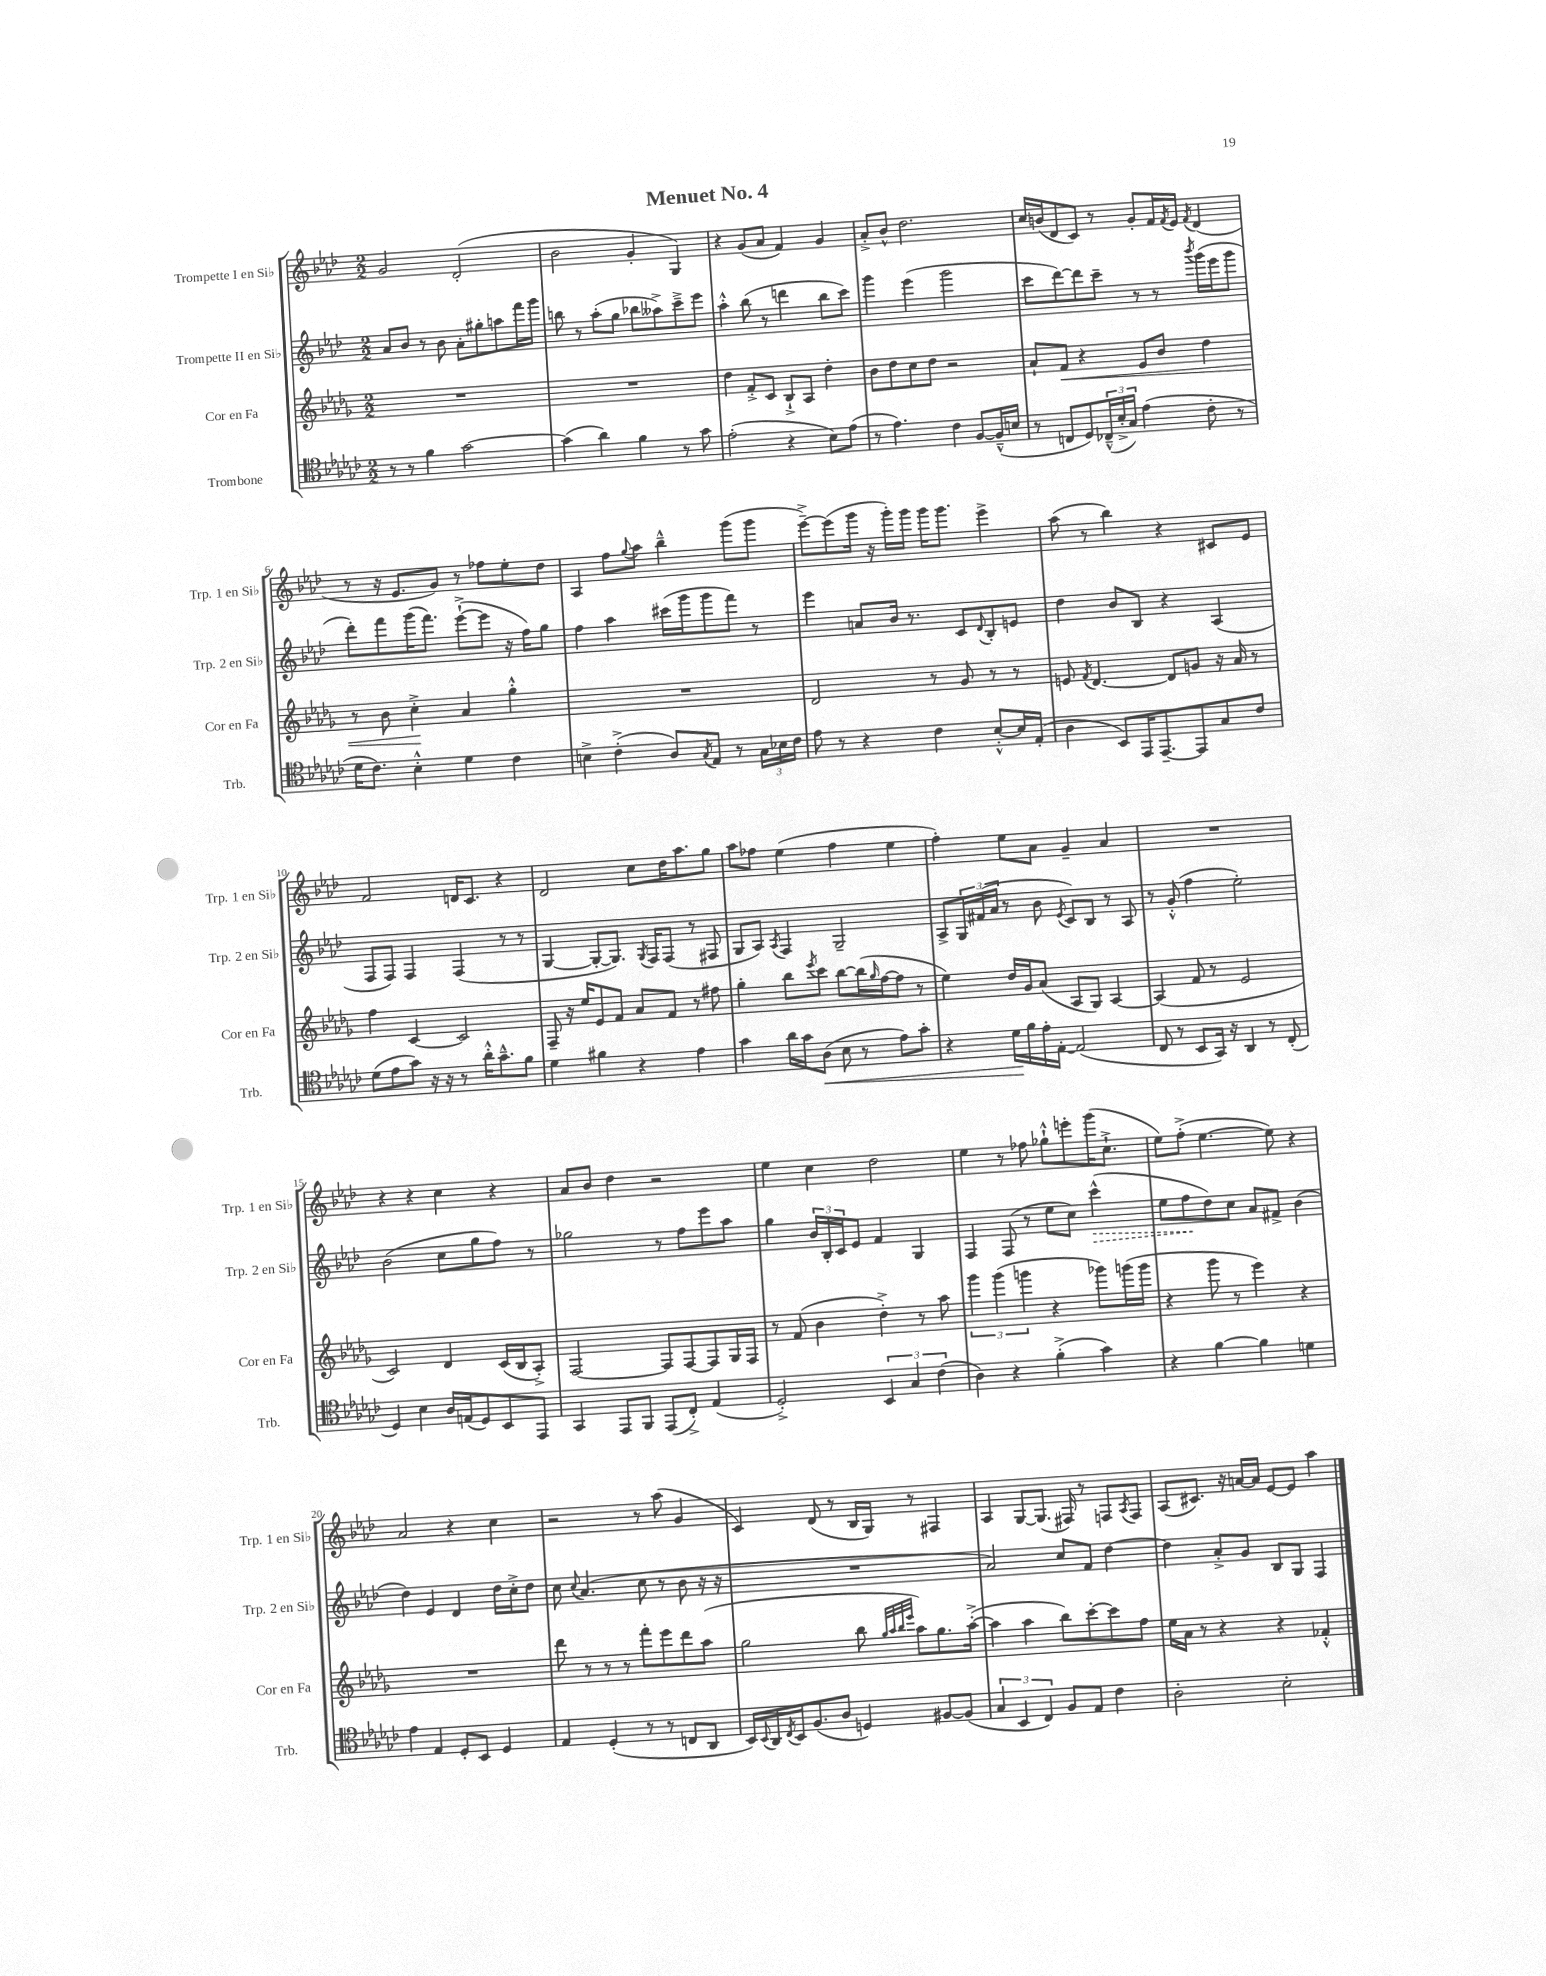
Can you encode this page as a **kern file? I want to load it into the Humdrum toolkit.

**kern	**kern	**kern	**kern
*staff4	*staff3	*staff2	*staff1
*clefC4	*clefG2	*clefG2	*clefG2
*k[b-e-a-d-g-c-]	*k[b-e-a-d-g-]	*k[b-e-a-d-]	*k[b-e-a-d-]
*M2/2	*M2/2	*M2/2	*M2/2
8r	1r	8a-	2g
8r	.	8b-	.
4f	.	8r	.
.	.	8b-	.
[2g-	.	8a-'	(2d-'
.	.	8gg#'	.
.	.	8aa	.
.	.	16fff	.
.	.	16ggg	.
=	=	=	=
(4g-]	1r	8bb	2b-
.	.	8r	.
4a-)	.	(8aa-'	.
.	.	8gg	.
4f	.	8bb-	4g'
.	.	8aa--^)	.
8r	.	8ccc~^	4G)
8g-	.	8eee-	.
=	=	=	=
(2e-'	4dd-	4aa-'^^	4r
.	8f'^	(8bb-	(8g
.	8c	8r	8a-
4r	8B-`^	4ddd	4f)
.	8A-	.	.
8B-)	4dd-'	8bb-	4g
(8e-	.	8ccc)	.
=	=	=	=
8r	8b-	4ggg	8a-'^
4.e-)	8dd-	.	8b-^^
.	8cc	(4eee-	2.dd-
.	8dd-	.	.
4c-	2r	2ggg	.
[8F	.	.	.
(16F~^^]	.	.	.
16B	.	.	.
=	=	=	=
8r	8a-`	8ccc	16cc
.	.	.	(16b
8C	8f	[8ddd-)	8d-
8D-)	4r	8ddd-]	8c)
(24C-~^^	.	8ccc~	8r
24B-'^	.	.	.
24G-)	.	.	.
(4e-	8e-	8r	8g'
.	8b-	8r	16f
.	.	.	8qf
.	.	.	16e-
.	.	8qbbb-	8qf
8c-'	4dd-	(16ggg	(4d-
.	.	16eee-	.
8r	.	8ggg	.
=	=	=	=
16d-	8r	8ddd-')	8r
8.c-)	.	.	.
.	8b-	8fff	16r
.	.	.	8.e-
4B-'^^	4cc'^	(16ggg	.
.	.	8.fff)	.
.	.	.	8g)
4d-	4a-	([8eee-`^	8r
.	.	8eee-]	8ff-
4c-	4gg-'^^	16r	8ee-'
.	.	16ff)	.
.	.	8gg	8dd-
=	=	=	=
4B^	1r	4ff	4A-
(4c-'^	.	4aa-	8ff
.	.	.	8qqgg
.	.	.	8aa-
8A-)	.	(16ccc#	4bb-~^^
.	.	16ggg	.
8qG-	.	.	.
8E-	.	8ggg	.
8r	.	8fff)	(8ggg
24G-	.	8r	8ggg
24B-	.	.	.
24c-	.	.	.
=	=	=	=
8e-	2d-	4eee-	[8eee-~^)
8r	.	.	(8eee-]
4r	.	8a	16ggg
.	.	.	16r
.	.	16b-	16ggg')
.	.	8.r	16ggg
4c-	8r	.	16ggg
.	.	.	8.ggg
.	8g-	8c	.
.	.	8qqd-	.
[8B-'^^	8r	8B-'	4eee-^
16B-]	8r	8e	.
(16E-'	.	.	.
=	=	=	=
4A-	8e	4dd-	(8aa-
.	8qf	.	.
.	[4.d-	.	8r
8BB-)	.	8b-	4bb-)
16EE-	.	8B-	.
[8.EE-~	.	.	.
.	8d-]	4r	4r
8EE-]	8g	.	.
8G-	16r	(4A-	8c#
.	16a-	.	.
8c-	8r	.	8e-
=	=	=	=
(8d-	4ff	8F	2f
8e-	.	8F)	.
8g-)	[4c	4F	.
16r	.	.	.
16r	.	.	.
8r	2c]	(4F	16d
.	.	.	8.c
16a-'^^	.	.	.
8.g-~^^	.	.	.
.	.	8r	4r
8f	.	8r	.
=	=	=	=
4d-	8F~	[4G	2d-
.	16r	.	.
.	16ee-	.	.
4f#	8e-	8G'_	.
.	8f	8.G])	.
4r	8a-	.	8cc
.	.	8qG	.
.	.	16F	.
.	8f	(8F	16dd-
.	.	.	8.aa-
4e-	8r	8r	.
.	8ff#	8F#	8gg
=	=	=	=
4g-	4gg-'	8G	8aa-
.	.	8A-)	8ff-
.	.	8qA-	.
16a-	8bb-	4F	(4ee-
16g-	.	.	.
.	8qeee-	.	.
(8A-	8ccc	.	.
8B-	[8bb-	2G~	4ff-
8r	(16bb-]	.	.
.	16qqgg-	.	.
.	[16ff	.	.
8e-)	8ff]	.	4ee-
8g-'	8r	.	.
=	=	=	=
4r	4ee-)	8A-^	4ff')
.	.	24G	.
.	.	(24f#	.
.	.	24a-	.
16d-	16dd-	8r	8ee-
16f	16g-	.	.
16e-'	(8a-	8b-	8a-
[16E-'	.	.	.
.	.	8qe-	.
(2E-]	8A-	8c)	4g~
.	8G-)	8B-	.
.	[4A-	8r	4a-
.	.	8A-	.
=	=	=	=
8C-	(4A-]	8r	1r
8r	.	(8g'^^	.
8BB-	8f	4ff	.
16GG-)	8r	.	.
16r	.	.	.
4AA-	2e-	2ee-')	.
8r	.	.	.
(8C-'	.	.	.
=	=	=	=
4D-)	2c)	(2b-	4r
4B-	.	.	4r
16A-	4d-	8cc	4cc
(16E	.	.	.
8D-)	.	8gg	.
8BB-	(16c	8ff)	4r
.	16B-	.	.
8EE-	8A-'^)	8r	.
=	=	=	=
4GG-	[2F	2gg-	8a-
.	.	.	8b-
8EE-	.	.	4dd-
8FF	.	.	.
(8EE-	8F]	8r	2r
8C-'^)	[8F	8ff	.
(4E-	8F]	8eee-	.
.	16G-	8aa-	.
.	16F	.	.
=	=	=	=
2D-'^)	8r	4gg	4ee-
.	(8f	.	.
.	4b-	24b-	4cc
.	.	24B-'	.
.	.	24c	.
.	.	8e-	.
6BB-	4dd-'^)	4f	2dd-
6G-	.	.	.
.	8r	4G	.
(6c-	.	.	.
.	8aa-	.	.
=	=	=	=
4A-)	6ggg-	4F	4ee-
.	(6ggg-	.	.
4r	.	(8F	8r
.	6ggg	.	.
.	.	8r	8ff-
(4f'^	4r	8ee-	8gg-`^^
.	.	8cc)	8eee'
4g-)	8ggg-)	(4ccc^^	(16ggg
.	.	.	8.cc`^
.	(16ggg	.	.
.	16ggg	.	.
=	=	=	=
4r	4r	8ee-	8ee-)
.	.	8ff	(8ff'^
[4f	8ggg-	8dd-)	[4.ee-
.	8r	8cc	.
4f]	4eee-)	8a-	.
.	.	8f#^	8ee-])
4d	4r	(4b-	4r
=	=	=	=
4e-	1r	4dd-)	2a-
4E-	.	4e-	.
8D-'	.	4d-	4r
8BB-	.	.	.
4D-	.	16dd-	4cc
.	.	16cc'^	.
.	.	8dd-	.
=	=	=	=
4E-	8ddd-	8cc	2r
.	.	8qqcc	.
.	8r	(4.a-	.
(4D-'	8r	.	.
.	8r	.	.
8r	8fff'	8cc	8r
8r	8eee-	8r	(8aa-
8C	8ddd-	8b-	4g
8AA-	(8aa-	16r	.
.	.	16r	.
=	=	=	=
16BB-)	2gg-	1r	4c)
8qqBB-	.	.	.
16AA-	.	.	.
8qC-	.	.	.
16BB-	.	.	.
(8.F	.	.	.
.	.	.	(8d-
8A-	.	.	8r
4D)	8bb-	.	16B-
.	.	.	16G)
.	32qqgg-	.	.
.	32qqaa-	.	.
.	32qqbb-	.	.
.	32qqeee-	.	.
.	8aa-)	.	8r
[8F#	8.gg-	.	4F#
(8F#]	.	.	.
.	([16aa-'^	.	.
=	=	=	=
6G-	4aa-]	2a-)	4A-
6BB-	.	.	.
.	4aa-	.	[8G
6C-)	.	.	.
.	.	.	(8.G]
8F	8bb-)	8cc	.
.	.	.	16F#)
8E-	[8ccc'	8f	8r
4c-	8ccc]	[4dd-	8F
.	.	.	8qA-
.	8ff	.	8F
=	=	=	=
2A-'	16ee-	4dd-]	(8A-
.	16a-	.	.
.	8r	.	8.c#)
.	4r	8a-'^	.
.	.	.	16r
.	.	8g	[16a
.	.	.	16a]
2B-'	4r	8B-	[8e-
.	.	8G	8e-]
.	4f-'^^	4F	4aa-
==	==	==	==
*-	*-	*-	*-
